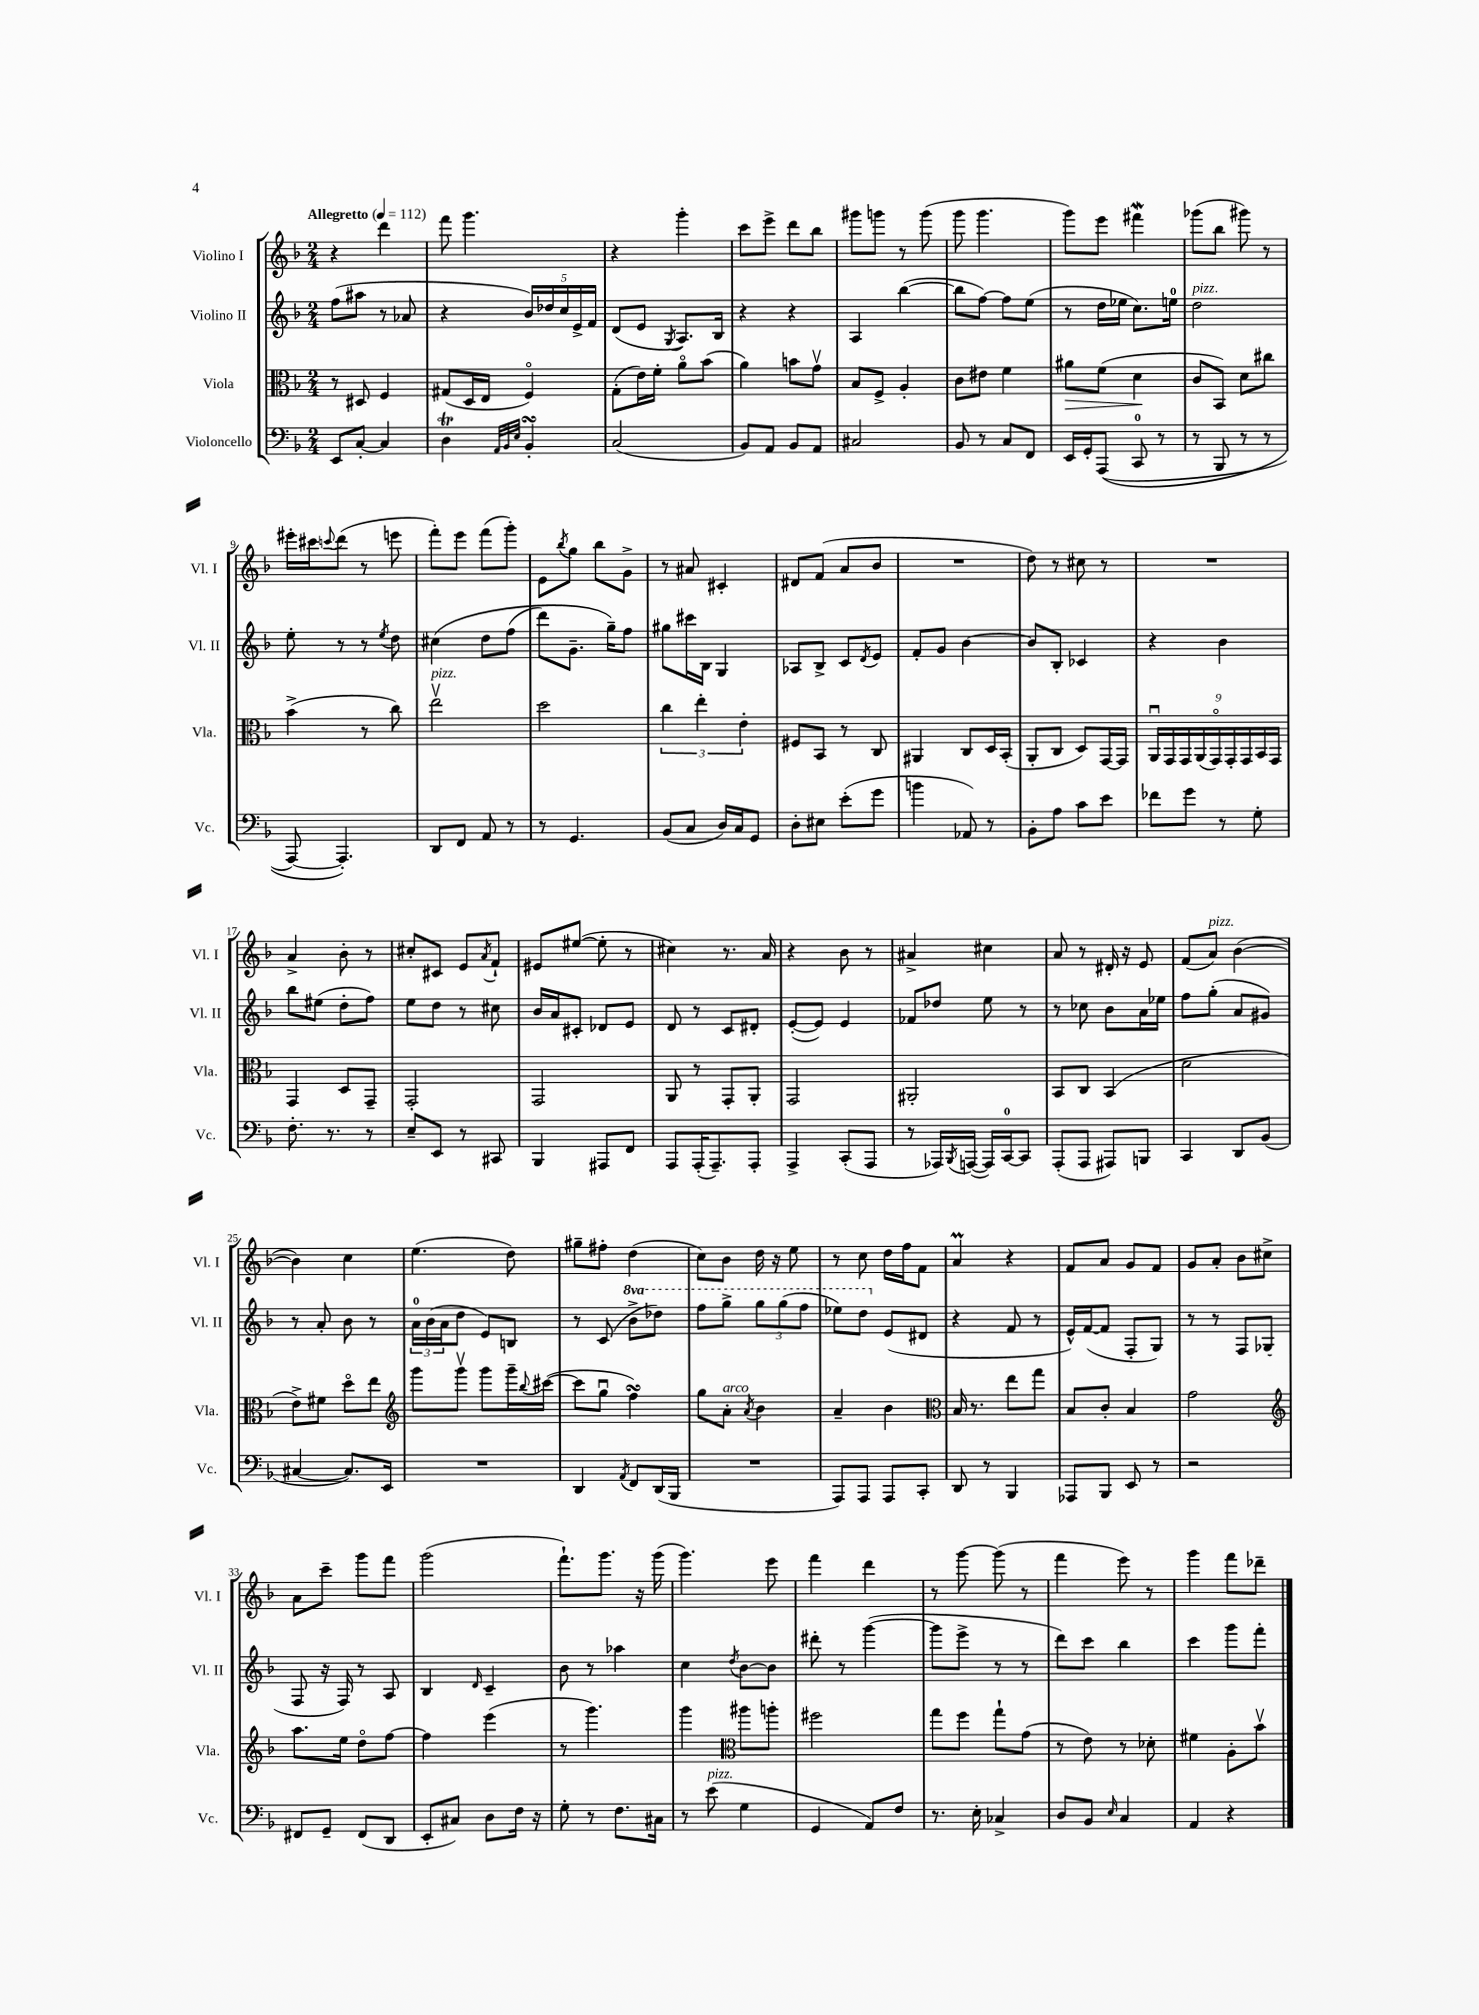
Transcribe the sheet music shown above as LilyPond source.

<<
\new StaffGroup <<
\new Staff = "s0" \with { instrumentName = "Violino I" shortInstrumentName = "Vl. I" } {
    \clef treble \key f \major \numericTimeSignature \time 2/4 \tempo "Allegretto" 4 = 112
    r4 d'''4 |
    f'''8 g'''4. |
    r4 g'''4-. |
    c'''8 e'''8-> d'''8 bes''8 |
    gis'''8 g'''8 r8 g'''8( |
    g'''8 g'''4. |
    g'''8) e'''8 fis'''4\mordent |
    ges'''8( bes''8 gis'''8) r8 |
    eis'''16-. cis'''16 \appoggiatura { c'''8 } d'''8( r8 e'''8 |
    f'''8-.) e'''8 f'''8( g'''8-.) |
    e'8 \acciaccatura { bes''8 } g''8 bes''8 g'8-> |
    r8 ais'8 cis'4-. |
    dis'8 f'8( a'8 bes'8 |
    R2 |
    d''8) r8 cis''8 r8 |
    R2 |
    a'4-> bes'8-. r8 |
    cis''8-. cis'8 e'8 \acciaccatura { a'8 } f'8-! |
    eis'8 eis''8~( eis''8-. r8 |
    cis''4) r8. a'16 |
    r4 bes'8 r8 |
    ais'4-> cis''4 |
    a'8 r8 dis'16-. r16 e'8 |
    f'8( a'8^\markup { \italic "pizz." }) bes'4~( |
    bes'4) c''4 |
    e''4.( d''8) |
    gis''8-- fis''8-. d''4( |
    c''8) bes'8 d''16 r16 e''8 |
    r8 c''8 d''16 f''16 f'8 |
    a'4\prall r4 |
    f'8 a'8 g'8 f'8 |
    g'8 a'8-. bes'8 cis''8-> |
    a'8 c'''8-- g'''8 f'''8 |
    g'''2( |
    f'''8.-!) g'''8. r16 g'''16( |
    g'''4.) e'''8 |
    f'''4 d'''4 |
    r8 g'''8~ g'''8( r8 |
    f'''4 e'''8) r8 |
    g'''4 f'''8 des'''8-- \bar "|." |
}
\new Staff = "s1" \with { instrumentName = "Violino II" shortInstrumentName = "Vl. II" } {
    \clef treble \key f \major \numericTimeSignature \time 2/4 \set Staff.ottavationMarkups = #ottavation-simple-ordinals
    f''8( ais''8 r8 aes'8 |
    r4 \tuplet 5/4 { bes'16) des''16 c''16 e'16-> f'16 } |
    d'8( e'8 \acciaccatura { g8 } a8.) bes16 |
    r4 r4 |
    a4 bes''4~( |
    bes''8 f''8~) f''8 e''8( |
    r8 d''16 ees''16 c''8.) e''16-0 |
    d''2^\markup { \italic "pizz." } |
    e''8-. r8 r8 \acciaccatura { e''8 } d''8 |
    cis''4\( d''8 f''8( |
    d'''8) g'8.-- g''16--\) f''8 |
    gis''8 cis'''16 bes16 g4 |
    aes8 bes8-> c'8 \acciaccatura { d'8 } e'8 |
    f'8-. g'8 bes'4~ |
    bes'8 bes8-. ces'4 |
    r4 bes'4 |
    bes''8 eis''8( d''8-. f''8) |
    e''8 d''8 r8 cis''8 |
    bes'16 a'16 cis'8-. des'8 e'8 |
    d'8 r8 c'8 dis'8-. |
    e'8~-.( e'8) e'4 |
    fes'8 des''8 e''8 r8 |
    r8 ces''8 bes'8 a'16 ees''16 |
    f''8 g''8-.( a'8 gis'8) |
    r8 a'8-. bes'8 r8 |
    \tuplet 3/2 { a'16-0 bes'16( a'16 } d''8 e'8) b8 |
    r8 c'8( \ottava #1 bes''8-> des'''8) |
    f'''8 g'''8-> \tuplet 3/2 { g'''8 g'''8( f'''8 } |
    ees'''8) d'''8 \ottava #0 e'8( dis'8 |
    r4 f'8 r8 |
    e'16-^) f'16~( f'8 f8-. g8) |
    r8 r8 f8 ges8( |
    f8 r16 f16) r8 a8 |
    bes4 \grace { d'16 } c'4-- |
    bes'8 r8 aes''4 |
    c''4 \acciaccatura { d''8 } bes'8~ bes'8 |
    dis'''8-. r8 g'''4~( |
    g'''8 e'''8-> r8 r8 |
    d'''8) c'''8 bes''4 |
    c'''4 g'''8 f'''8-. \bar "|." |
}
\new Staff = "s2" \with { instrumentName = "Viola" shortInstrumentName = "Vla." } {
    \clef alto \key f \major \numericTimeSignature \time 2/4
    r8 dis8 f4 |
    gis8( d16 e16 f4\flageolet) |
    g8-.( e'16) f'16-. a'8\flageolet bes'8( |
    a'4) b'8 g'8\upbow |
    bes8 f8-> a4-. |
    c'8 eis'8 f'4 |
    ais'8\> f'8( d'4\! |
    c'8 bes,8) d'8 cis''8 |
    bes'4->( r8 c''8) |
    e''2\upbow^\markup { \italic "pizz." } |
    d''2 |
    \tuplet 3/2 { c''4 e''4-. e'4-. } |
    fis8 bes,8 r8 c8 |
    ais,4 c8 d16 bes,16-.( |
    a,8-. c8 d8) g,16~ g,16 |
    \tuplet 9/8 { a,16\downbow g,16 g,16 a,16( g,16\flageolet) g,16-. g,16 bes,16 g,16 } |
    g,4 d8 g,8-- |
    g,2-. |
    g,2 |
    a,8 r8 g,8-. a,8-. |
    g,2 |
    ais,2-. |
    bes,8 c8 bes,4( |
    d'2 |
    e'8->) fis'8 d''8\flageolet e''8 |
    \clef treble g'''8 g'''8\upbow g'''8 g'''16-- \appoggiatura { bes''8 } cis'''16~( |
    cis'''8 g''8\downbow f''4\turn) |
    g''8 a'8-.^\markup { \italic "arco" } \acciaccatura { a'8 } bes'4 |
    a'4-- bes'4 |
    \clef alto bes16 r8. e''8 g''8 |
    bes8 c'8-. bes4 |
    g'2 |
    \clef treble a''8. e''16 d''8\flageolet f''8~ |
    f''4 e'''4( |
    r8 g'''4.) |
    g'''4 \clef alto ais''8 a''8-. |
    fis''2 |
    g''8 f''8 g''8-! g'8( |
    r8 e'8) r8 des'8-. |
    fis'4 a8-. bes'8\upbow \bar "|." |
}
\new Staff = "s3" \with { instrumentName = "Violoncello" shortInstrumentName = "Vc." } {
    \clef bass \key f \major \numericTimeSignature \time 2/4
    e,8 c8~-. c4 |
    d4\trill \grace { a,32 bes,32 e32 } bes,4-.\turn |
    c2( |
    bes,8) a,8 bes,8 a,8 |
    cis2 |
    bes,8 r8 c8 f,8 |
    e,16 g,16-. a,,8(\( c,8-0 r8 |
    r8 bes,,8 r8 r8 |
    a,,8~) a,,4.-.\) |
    d,8 f,8 a,8 r8 |
    r8 g,4. |
    bes,8( c8 d16) c16 g,8 |
    d8-. eis8 e'8-.( g'8 |
    b'4 aes,8) r8 |
    bes,8-. a8 c'8 e'8 |
    fes'8 g'8 r8 g8-. |
    f8.-. r8. r8 |
    e8-- e,8 r8 cis,8 |
    bes,,4 ais,,8 f,8 |
    a,,8 a,,16-.( a,,8.--) a,,8-. |
    a,,4-> c,8-.( a,,8 |
    r8 aes,,16) \acciaccatura { bes,,8 } a,,16~( a,,16) c,16-0~ c,8 |
    a,,8-.( a,,8 ais,,8) b,,8 |
    c,4 d,8 bes,8( |
    cis4~ cis8.) e,16 |
    R2 |
    d,4 \acciaccatura { a,8 } f,8 d,16( bes,,16 |
    R2 |
    a,,8) a,,8 a,,8 c,8-. |
    d,8 r8 bes,,4 |
    aes,,8 bes,,8 e,8 r8 |
    r2 |
    fis,8 g,8-- fis,8( d,8 |
    e,8-. cis8) d8 f16 r16 |
    g8-. r8 f8. cis16 |
    r8 e'8^\markup { \italic "pizz." }( g4 |
    g,4 a,8) f8 |
    r8. e16-. ces4-> |
    d8 bes,8 \grace { e16 } c4 |
    a,4 r4 \bar "|." |
}
>>
>>
